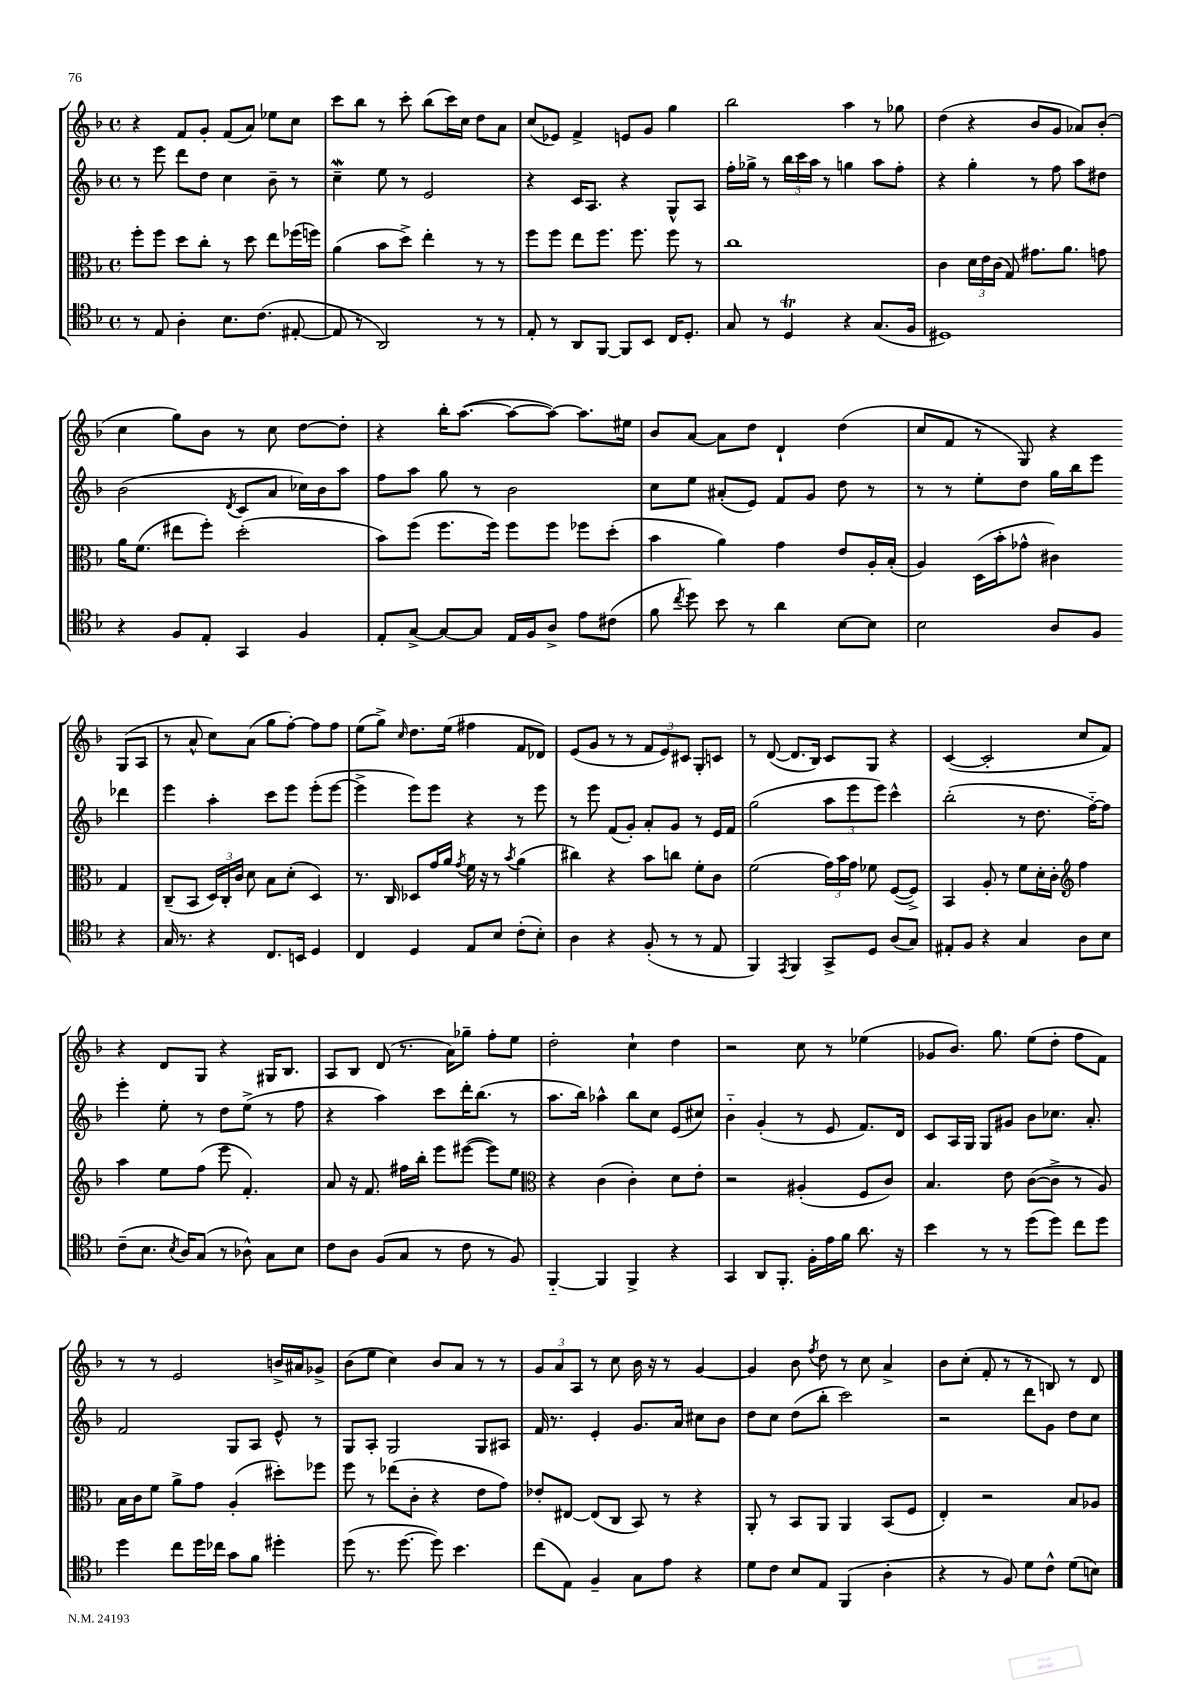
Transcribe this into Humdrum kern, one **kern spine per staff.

**kern	**kern	**kern	**kern
*staff4	*staff3	*staff2	*staff1
*clefC4	*clefC3	*clefG2	*clefG2
*k[b-]	*k[b-]	*k[b-]	*k[b-]
*M4/4	*M4/4	*M4/4	*M4/4
*met(c)	*met(c)	*met(c)	*met(c)
8r	8ff'	8r	4r
8E	8ff	8eee	.
4A'	8dd	8ddd	8f
.	8cc'	8dd	8g'
8.B-	8r	4cc	(8f
.	8dd	.	8a)
(8.c	.	.	.
.	8ee	8b-~	8ee-
[8E#'	(16ff-	8r	8cc
.	16ff)	.	.
=	=	=	=
8E#]	(4a	4cc~	8ccc
8r	.	.	8bb-
2AA)	8b-	8ee	8r
.	8dd^)	8r	8ccc'
.	4ee'	2e	(8bb-
.	.	.	16ccc)
.	.	.	16cc
8r	8r	.	8dd
8r	8r	.	8a
=	=	=	=
8E'	8ff	4r	(8cc
8r	8ff	.	8e-)
8AA	8ee	16c	4f^
.	.	8.A	.
[8FF	8.ff	.	.
8FF]	.	4r	8e
.	8.ff	.	.
8BB-	.	.	8g
16C	8ff	8G^^	4gg
8.D'	.	.	.
.	8r	8A	.
=	=	=	=
8G	1cc	16ff'	2bb-
.	.	16gg-^	.
8r	.	8r	.
4D	.	24bb-	.
.	.	24ccc	.
.	.	24aa	.
.	.	8r	.
4r	.	4gg	4aa
(8.G	.	8aa	8r
.	.	8ff'	8gg-
16F	.	.	.
=	=	=	=
1D#)	4c	4r	(4dd
.	24d	4gg'	4r
.	24e	.	.
.	(24c	.	.
.	8G)	.	.
.	8.g#	8r	8b-
.	.	8ff	8g
.	8.a	.	.
.	.	8aa	8a-)
.	8g	8dd#	(8b-'
=	=	=	=
4r	16a	(2b-	4cc
.	(8.f	.	.
8F	8ee#	.	8gg)
8E'	8ff')	.	8b-
.	.	8qd	.
4GG	(2dd'	8c	8r
.	.	8a	8cc
4F	.	16cc-)	[8dd
.	.	16b-	.
.	.	8aa	8dd']
=	=	=	=
8E'	8b-)	8ff	4r
[8G^	(8ff	8aa	.
8G_	8.ff	8gg	16bb-'
.	.	.	([8.aa
8G]	.	8r	.
.	16ff)	.	.
16E	8ff	2b-	8aa_
16F	.	.	.
8A^	8ff	.	8aa_)
8e	8ff-	.	8.aa]
(8c#	(8dd'	.	.
.	.	.	16ee#
=	=	=	=
8f	4b-	8cc	8b-
8qcc	.	.	.
8dd)	.	8ee	[8a
8b-	4a)	(8a#'	8a]
8r	.	8e)	8dd
4a	4g	8f	4d`
.	.	8g	.
[8B-	8e	8dd	(4dd
8B-]	16A'	8r	.
.	(16B-'	.	.
=	=	=	=
2B-	4A)	8r	8cc
.	.	8r	8f
.	(16D	8ee'	8r
.	16b-'	.	.
.	8g-^^	8dd	8G)
8A	4c#)	16gg	4r
.	.	16bb-	.
8F	.	8eee	.
4r	4G	4ddd-	(8G
.	.	.	8A
=	=	=	=
16G	(8C~	4eee	8r
8.r	.	.	.
.	8BB-	.	8a^^
4r	24D)	4aa'	8cc)
.	24C'	.	.
.	24c	.	.
.	8d	.	(8a
8.C	8B-	8ccc	8gg
.	(8d'	8eee	[8ff')
16BB	.	.	.
4D	4D)	(8eee'	8ff]
.	.	[8eee	8ff
=	=	=	=
4C	8.r	4eee^]	(8ee
.	.	.	8gg^)
.	16C	.	.
.	.	.	16qqcc
4D	8D-	8eee)	8.dd
.	16g	8eee	.
.	16a	.	(16ee
.	8qg	.	.
8E	16f	4r	4ff#
.	16r	.	.
8B-	8r	.	.
.	8qb-	.	.
(8c'	(4a	8r	8f
8B-')	.	8eee	8d-)
=	=	=	=
4A	4cc#)	8r	(8e
.	.	8eee	8g
4r	4r	(8f	8r
.	.	8g')	8r
(8F'	8b-	8a'	12f
.	.	.	12e)
8r	8cc	8g	.
.	.	.	12c#
8r	8f'	8r	8G'
8E	8c	16e	8c
.	.	16f	.
=	=	=	=
4FF)	(2f	(2gg	8r
.	.	.	([8d
8qEE	.	.	.
4FF	.	.	8.d]
.	.	.	16B-)
8GG^	24g)	12aa	8c
.	24b-	.	.
.	24g	12eee	.
8D	8f-	.	8G
.	.	12eee)	.
(8A	([8F	4ccc^^	4r
8G)	8F^])	.	.
=	=	=	=
8E#'	4BB-	(2bb-'	([4c
8F	.	.	.
4r	8A'	.	2c']
.	8r	.	.
4G	8f	8r	.
.	16d'	8.dd	.
.	16c'	.	.
*	*clefG2	*	*
8A	4ff	.	8cc
.	.	[16ff'~)	.
8B-	.	8ff]	8f)
=	=	=	=
(8c~	4aa	4eee'	4r
8.B-	.	.	.
.	8ee	8ee'	8d
8qB-	.	.	.
16A)	.	.	.
(8G	(8ff	8r	8G
8r	8eee	8dd	4r
8A-^^)	4.f')	(8ee^	.
8G	.	8r	16G#
.	.	.	8.B-
8B-	.	8ff	.
=	=	=	=
8c	8a	4r	8A
8A	16r	.	8B-
.	8.f	.	.
(8F	.	4aa)	(8d
8G	16ff#	.	8.r
.	16bb-'	.	.
8r	8eee	8ccc	.
.	.	.	16a)
8c	([8eee#	16ddd'	8gg-~
.	.	(8.bb-	.
8r	8eee#])	.	8ff'
8F)	8ee	8r	8ee
=	=	=	=
*	*clefC3	*	*
[4FF'~	4r	8.aa	2dd'
.	.	16bb-)	.
4FF]	(4c	4aa-^^	.
4FF^	4c')	8bb-	4cc`
.	.	8cc	.
4r	8d	(8e	4dd
.	8e'	8cc#)	.
=	=	=	=
4GG	2r	4b-'~	2r
8AA	.	(4g'	.
8.FF'	.	.	.
.	(4A#'	8r	8cc
16F'	.	.	.
16e	.	8e	8r
16f	.	.	.
8.a	8F	8.f)	(4ee-
.	8c)	.	.
16r	.	16d	.
=	=	=	=
4b-	4.B-	8c	8g-
.	.	16A	8.b-)
.	.	16G	.
8r	.	8G	.
.	.	.	8.gg
8r	8e	8g#	.
(8dd	([8c	8b-	(8ee
8dd)	8c^]	8.cc-	8dd'
8cc	8r	.	8ff
.	.	8.a'	.
8dd	8A)	.	8f)
=	=	=	=
4dd	16B-	2f	8r
.	16c	.	.
.	8f	.	8r
8cc	8a^	.	2e
16dd	8g	.	.
16cc-	.	.	.
8g	(4A'	8G	.
8f	.	8A	.
4dd#'	8dd#')	8e^^	16b^
.	.	.	16a#
.	8ff-	8r	8g-^
=	=	=	=
(8dd	8ff	8G	(8b-
8.r	8r	8A'	8ee
.	(8ee-	2G	4cc)
[8.dd	.	.	.
.	8c'	.	.
8dd])	4r	.	8b-
4.b-	.	.	8a
.	8e	8G	8r
.	8g)	8A#	8r
=	=	=	=
(8cc	8e-'	16f	12g
.	.	8.r	.
.	.	.	12a
8E)	[8E#	.	.
.	.	.	12A
4F~	(8E#]	4e'	8r
.	8C	.	8cc
8G	8BB-)	8.g	16b-
.	.	.	16r
8e	8r	.	8r
.	.	16a	.
4r	4r	8cc#	[4g
.	.	8b-	.
=	=	=	=
8d	8AA'	8dd	4g]
8c	8r	8cc	.
8B-	8BB-	(8dd	8b-
.	.	.	8qff
8E	8AA	8bb-'	8dd
(4FF	4AA	2ccc)	8r
.	.	.	8cc
4A'	(8BB-	.	4a^
.	8F	.	.
=	=	=	=
4r	4E')	2r	8b-
.	.	.	(8cc'
8r	2r	.	8f'
8F)	.	.	8r
8d	.	8ddd	8r
8c^^	.	8g	8B)
(8d	8B-	8dd	8r
8B)	8A-	8cc	8d
==	==	==	==
*-	*-	*-	*-
